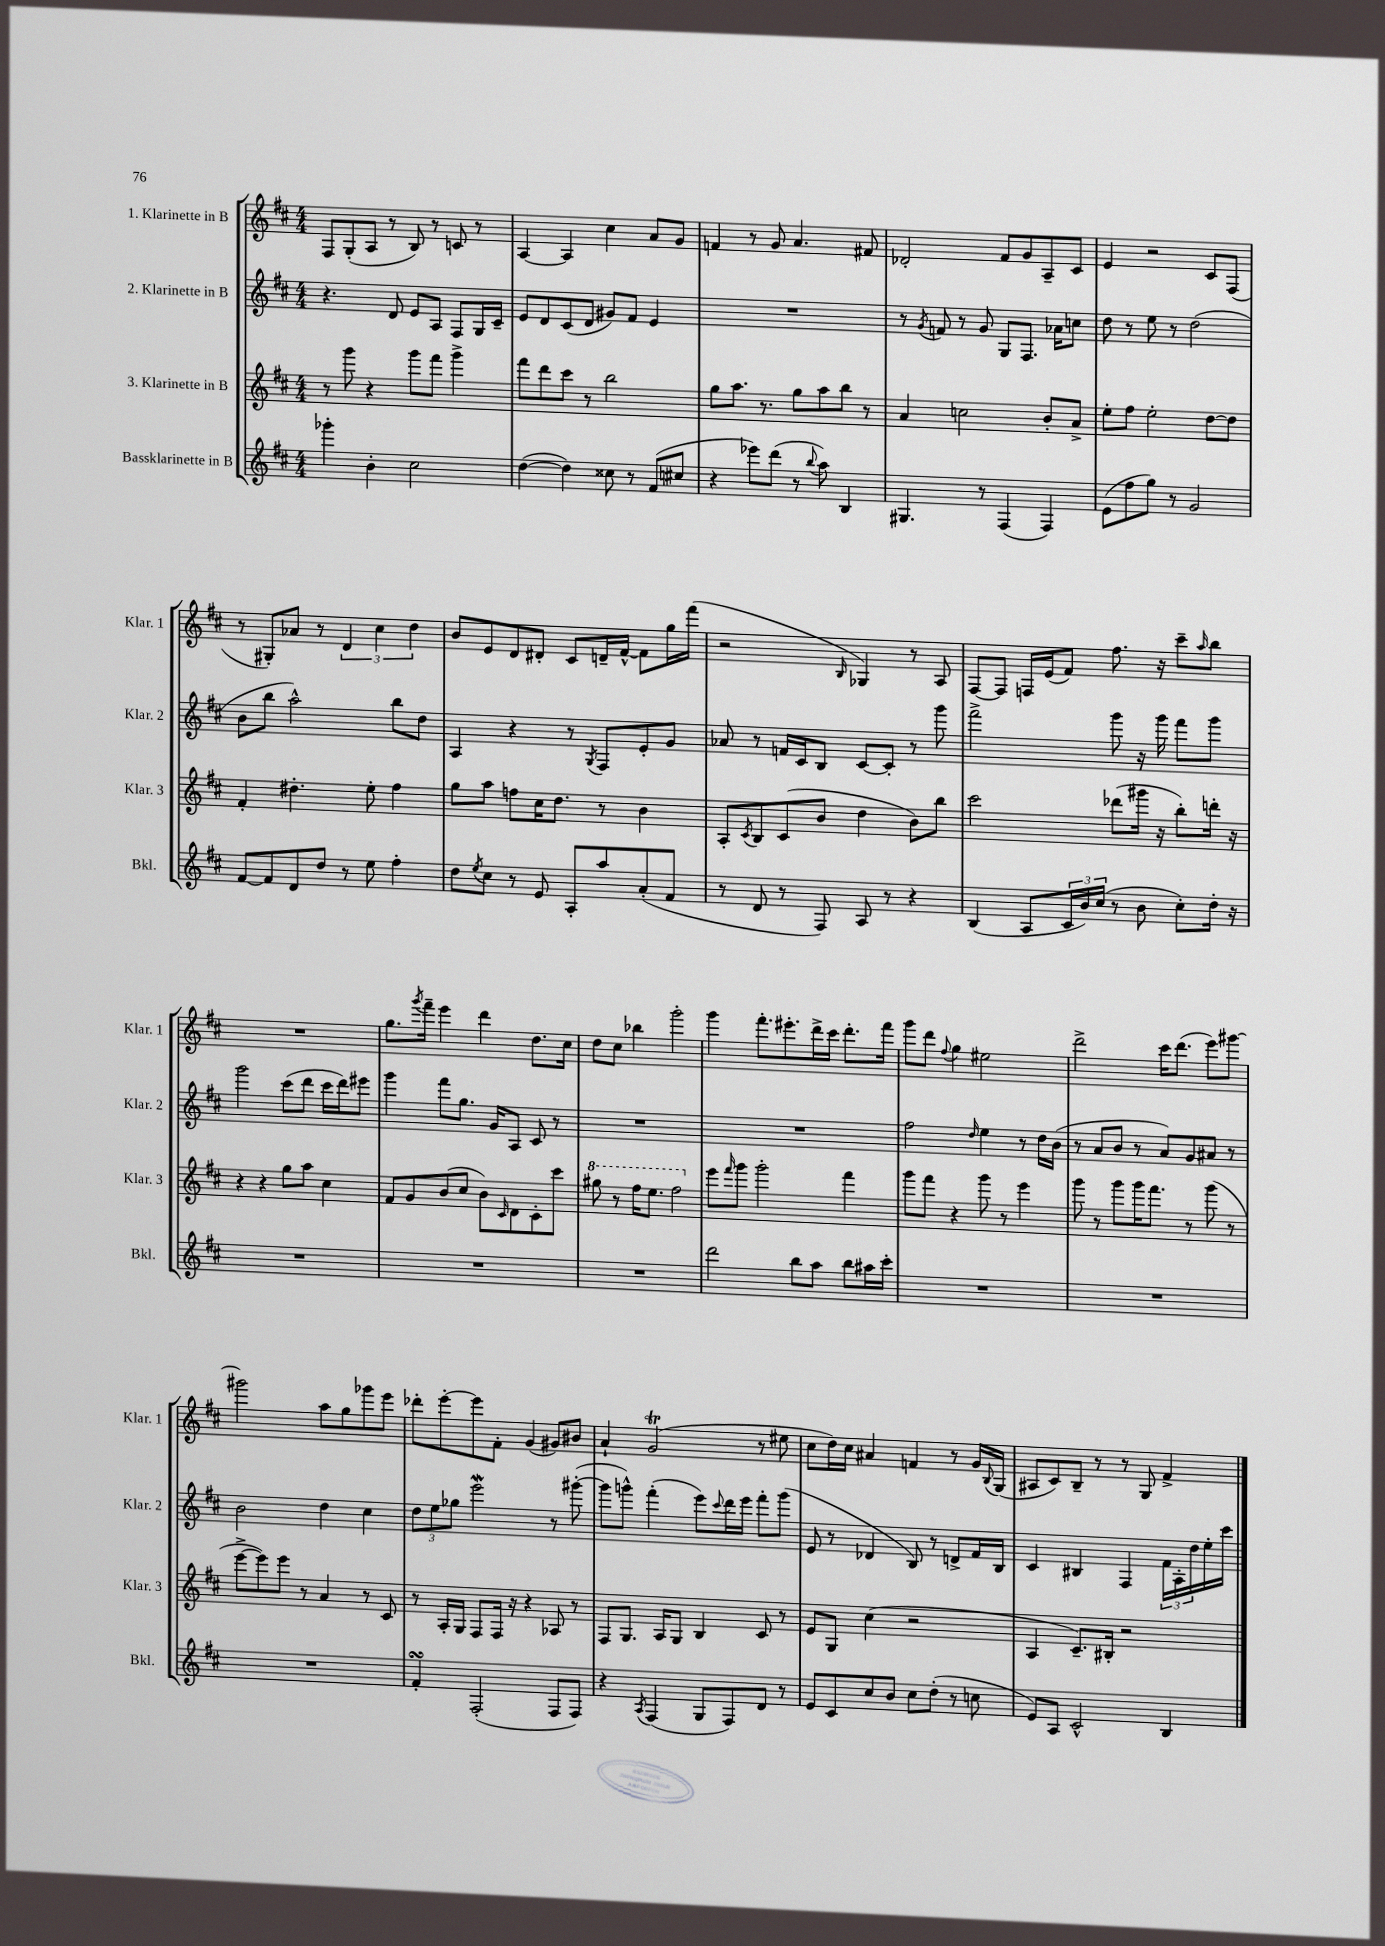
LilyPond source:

<<
\new StaffGroup <<
\new Staff = "s0" \with { instrumentName = "1. Klarinette in B" shortInstrumentName = "Klar. 1" } {
    \clef treble \key d \major \numericTimeSignature \time 4/4
    fis8 g8-.( a8 r8 b8) r8 c'8 r8 |
    a4~ a4 cis''4 a'8 g'8 |
    f'4 r8 g'8 a'4. fis'8 |
    des'2-. fis'8 g'8 a8-- cis'8 |
    e'4 r2 cis'8 fis8( |
    r8 gis8-.) aes'8 r8 \tuplet 3/2 { d'4 cis''4 d''4 } |
    b'8 e'8 d'8 dis'8-. cis'8 d'16-- fis'16~-^ fis'8 g''16 fis'''16( |
    r2 \grace { b16 } ges4) r8 a8 |
    fis8~ fis8 f16 e'16( fis'8) fis''8. r16 cis'''8-- \grace { a''16 } b''8 |
    R1 |
    g''8. \acciaccatura { g'''8 } fis'''16-- e'''4 d'''4 d''8. cis''16 |
    d''8 cis''8 bes''4 g'''2-. |
    g'''4 fis'''8.-. eis'''8.-. d'''16-> cis'''16 d'''8.-. fis'''16 |
    g'''8 d'''8 \appoggiatura { fis''8 } g''4 eis''2 |
    d'''2-> cis'''16 d'''8.( e'''8) gis'''8~ |
    gis'''2 a''8 g''8 ges'''8 e'''8 |
    des'''8-. e'''8~-. e'''8 fis'8-. g'4( gis'8) bis'8 |
    a'4-! g'2\trill( r8 eis''8 |
    cis''8 d''16) cis''16 ais'4 f'4 r8 g'16 \appoggiatura { b8 } g16( |
    ais8 cis'8) b8-- r8 r8 g8 fis'4-> \bar "|." |
}
\new Staff = "s1" \with { instrumentName = "2. Klarinette in B" shortInstrumentName = "Klar. 2" } {
    \clef treble \key d \major \numericTimeSignature \time 4/4
    r4. d'8 e'8 a8 fis8 g16 cis'16-- |
    e'8 d'8 cis'8( d'8 gis'8) fis'8 e'4 |
    R1 |
    r8 \acciaccatura { g'8 } f'8 r8 g'8 g8 fis8. aes'16 c''8 |
    d''8 r8 e''8 r8 d''2( |
    b'8 b''8 a''2-^) b''8 d''8 |
    a4 r4 r8 \acciaccatura { g8 } fis8 e'8-. g'8 |
    aes'8 r8 f'16 cis'16 b8 cis'8~ cis'8-. r8 g'''8 |
    fis'''2-> g'''8 r16 g'''16 fis'''8 g'''8 |
    g'''2 cis'''8( d'''8 cis'''16 d'''16) eis'''8 |
    g'''4 fis'''8 g''8. g'16 a8 cis'8 r8 |
    R1 |
    R1 |
    fis''2 \grace { d''16 } e''4 r8 d''16 b'16( |
    r8 a'8 b'8 r8 a'8) g'8 ais'8 r8 |
    b'2 d''4 cis''4 |
    \tuplet 3/2 { d''8 e''8 ges''8 } e'''2\mordent r8 gis'''8~-.( |
    gis'''8 g'''8-^) fis'''4-.( e'''8) \appoggiatura { cis'''8 } d'''16 e'''16 fis'''8-. g'''8( |
    e'8 r8 des'4 b8) r8 d'8-> fis'16 b16 |
    cis'4 bis4 fis4 \tuplet 3/2 { fis'16 a16-. d''16 } e''16-. cis'''16 \bar "|." |
}
\new Staff = "s2" \with { instrumentName = "3. Klarinette in B" shortInstrumentName = "Klar. 3" } {
    \clef treble \key d \major \numericTimeSignature \time 4/4
    r8 g'''8 r4 g'''8 fis'''8 g'''4-> |
    fis'''8 d'''8 cis'''8 r8 b''2 |
    g''8 a''8. r8. g''8 a''8 b''8 r8 |
    a'4 c''2 b'8-. a'8-> |
    e''8-. fis''8 e''2-. d''8~ d''8 |
    fis'4-. dis''4.-. e''8-. fis''4 |
    g''8 a''8 f''8 cis''16 d''8. r8 b'4 |
    a8-. \acciaccatura { cis'8 } b8 cis'8( b'8 d''4 b'8) b''8 |
    cis'''2 des'''8( gis'''16 r16 b''8-.) d'''16-. r16 |
    r4 r4 g''8 a''8 cis''4 |
    fis'8 g'8 b'8( cis''8 b'8) \grace { cis'16 } d'8 cis'8-. cis'''8 |
    \ottava #1 gis'''8 r8 fis'''16 e'''8. fis'''2 \ottava #0 |
    e'''8 \grace { fis'''16 } g'''8 g'''2-. fis'''4 |
    g'''8 fis'''8 r4 g'''8 r8 e'''4 |
    g'''8 r8 g'''8 g'''16 fis'''8. r8 g'''8( r8 |
    e'''8~-> e'''8) e'''8 r8 a'4 r8 cis'8 |
    r8 a16-. g16 fis8 fis16 r16 r4 aes8 r8 |
    fis8 g8. a16 g8 b4 cis'8 r8 |
    e'8 g8 cis''4( r2 |
    a4 cis'8.--) bis16-. r2 \bar "|." |
}
\new Staff = "s3" \with { instrumentName = "Bassklarinette in B" shortInstrumentName = "Bkl." } {
    \clef treble \key d \major \numericTimeSignature \time 4/4
    ges'''4-. b'4-. cis''2 |
    d''4~( d''4) cisis''8 r8 fis'8( cis''8 |
    r4 ees'''8) d'''8( r8 \appoggiatura { b''8 } a''8) b4 |
    gis4. r8 fis4( fis4) |
    e'8( fis''8 g''8) r8 g'2 |
    fis'8~ fis'8 d'8 d''8 r8 e''8 fis''4-. |
    d''8 \acciaccatura { e''8 } cis''8 r8 e'8 a8-. a''8 a'8-.( fis'8 |
    r8 d'8 r8 fis8) a8 r8 r4 |
    b4( a8 \tuplet 3/2 { cis'16 b'16) cis''16( } r8 b'8 cis''8-.) d''16-. r16 |
    R1 |
    R1 |
    R1 |
    d'''2 b''8 a''8 b''8 ais''16 cis'''16-. |
    R1 |
    R1 |
    R1 |
    fis'4-.\turn fis2-.( fis8 fis8) |
    r4 \acciaccatura { a8 } fis4( g8 fis8) d'8 r8 |
    e'8 cis'8 cis''8 b'8 cis''8 d''8-.( r8 c''8 |
    e'8) a8 cis'2-^ b4 \bar "|." |
}
>>
>>
\layout { \context { \Score \remove "Bar_number_engraver" } }
